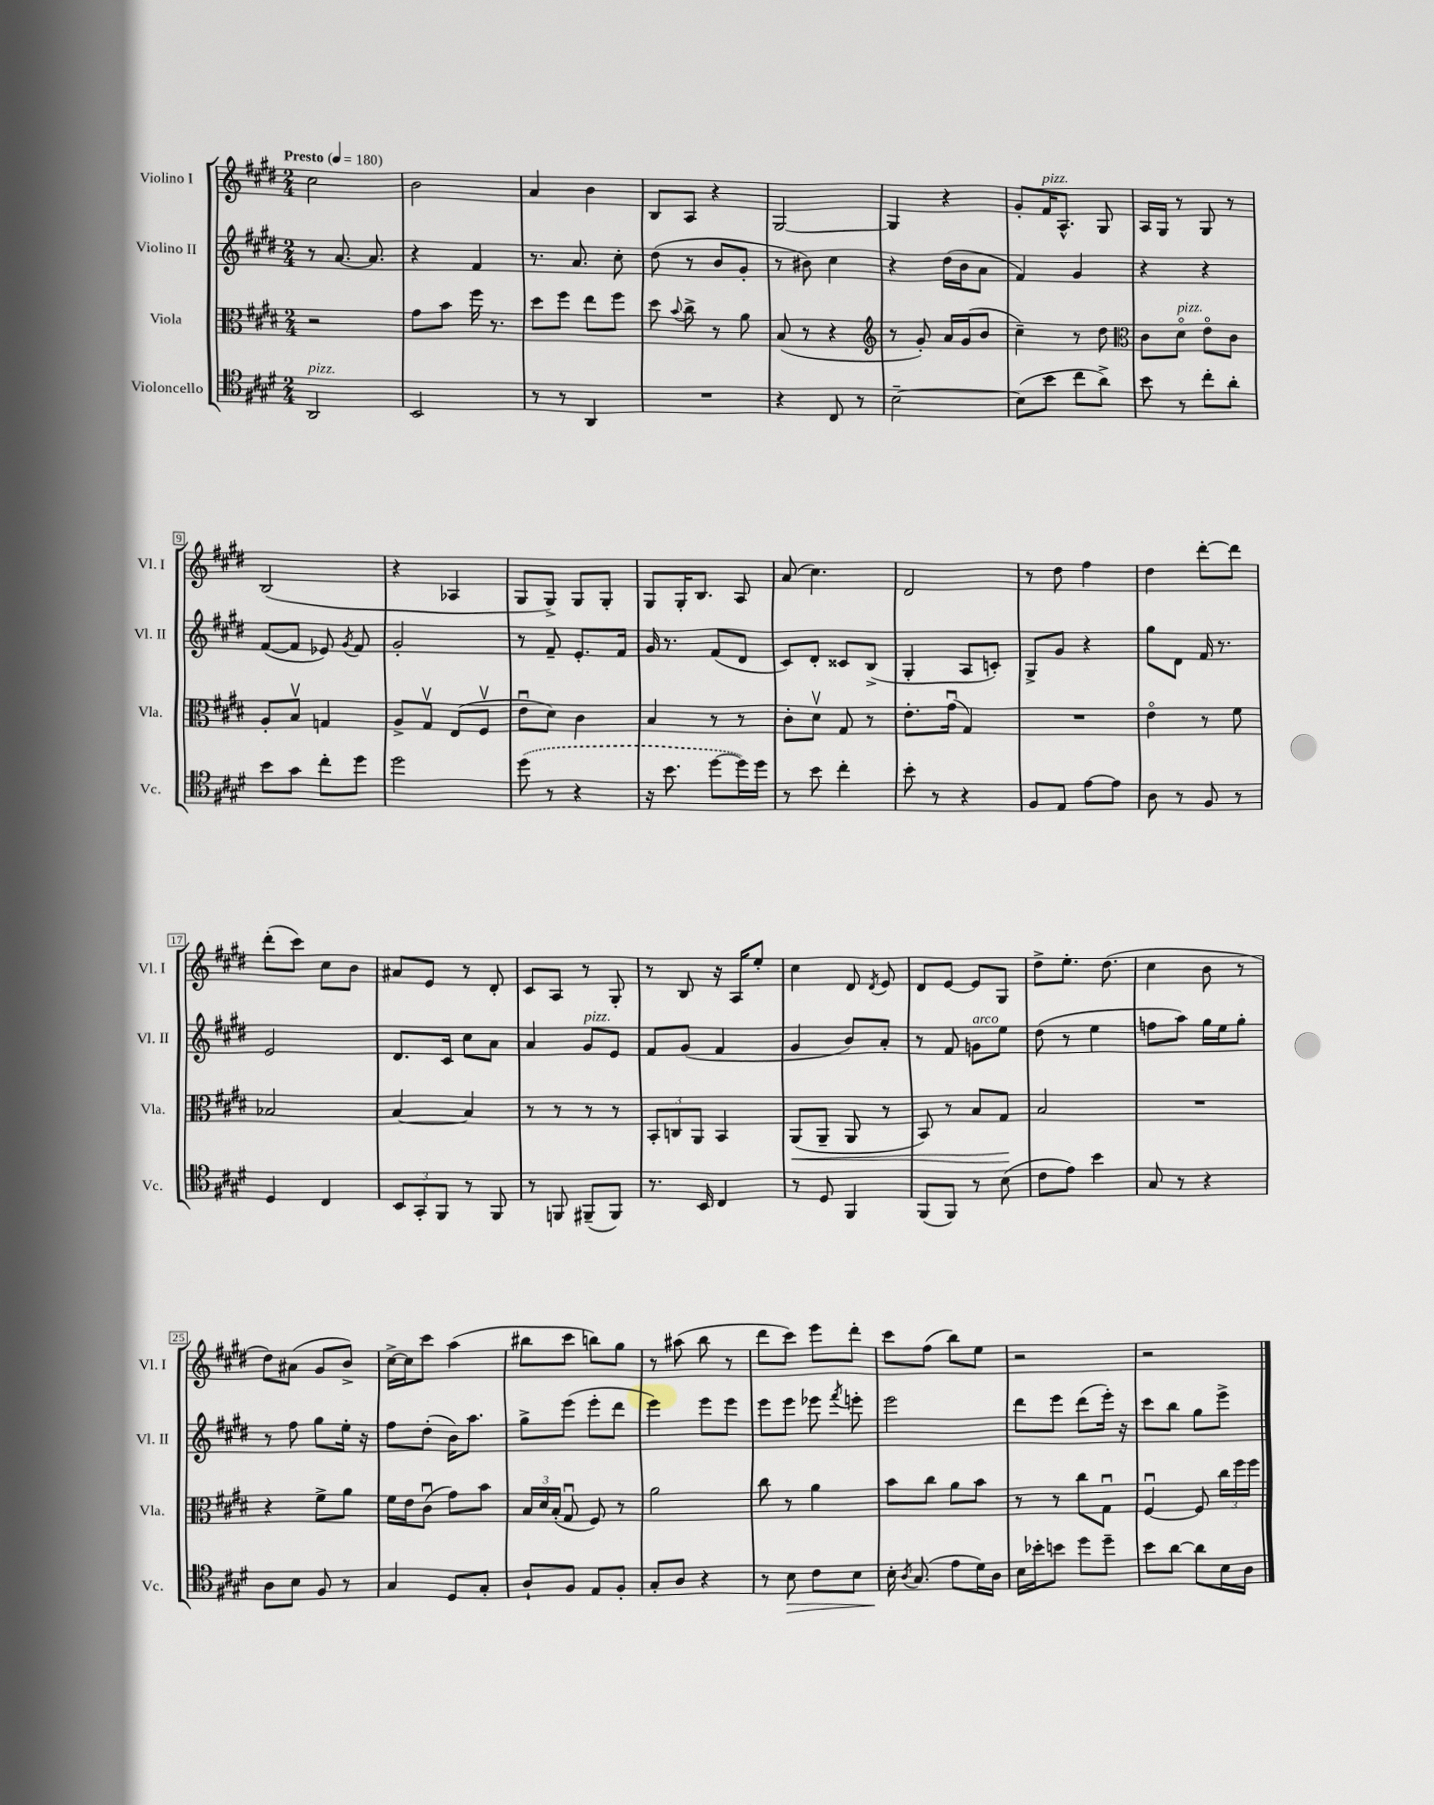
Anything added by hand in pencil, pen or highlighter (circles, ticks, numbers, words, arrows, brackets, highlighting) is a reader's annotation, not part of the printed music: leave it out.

**kern	**kern	**kern	**kern
*staff4	*staff3	*staff2	*staff1
*clefC4	*clefC3	*clefG2	*clefG2
*k[f#c#g#d#]	*k[f#c#g#d#]	*k[f#c#g#d#]	*k[f#c#g#d#]
*M2/4	*M2/4	*M2/4	*M2/4
*MM180	*MM180	*MM180	*MM180
2AA	2r	8r	2cc#
.	.	[8.a	.
.	.	8.a]	.
=	=	=	=
2BB	8g#	4r	2b
.	8b	.	.
.	16ff#	4f#	.
.	8.r	.	.
=	=	=	=
8r	8dd#	8.r	4a
8r	8ff#	.	.
.	.	8.a	.
4AA	8ee	.	4b
.	8ff#	8cc#'	.
=	=	=	=
2r	8dd#	(8dd#	8B
.	8qqb	.	.
.	8cc#^	8r	8A
.	8r	8b	4r
.	8a	8g#'	.
=	=	=	=
4r	(8B	8r	[2G#
.	8r	8b#)	.
8C#	4r	4cc#	.
8r	.	.	.
=	=	=	=
*	*clefG2	*	*
[2B~	8r	4r	4G#]
.	8g#')	.	.
.	16a	(16dd#	4r
.	(16g#	16b	.
.	8b	8a	.
=	=	=	=
(8B]	4cc#~)	4f#)	8g#'
8b	.	.	16f#
.	.	.	8.A^^
8cc#	8r	4g#	.
8a^)	8dd#	.	8G#
=	=	=	=
*	*clefC3	*	*
8b	8c#	4r	16A
.	.	.	16G#
8r	8d#o	.	8r
8cc#'	8eo	4r	8G#
8a'	8c#	.	8r
=	=	=	=
8b	8A'	([8f#	(2B
8g#	8Bv	8f#]	.
8cc#'	4G	8e-)	.
.	.	8qg#	.
8dd#	.	8f#	.
=	=	=	=
2dd#	8A^	2g#'	4r
.	8G#v	.	.
.	(8E	.	4A-
.	8F#v	.	.
=	=	=	=
(8dd#	8eu	8r	8G#
8r	8d#)	8f#~	8G#^)
4r	4c#	8.e'	8G#
.	.	.	8G#'
.	.	16f#	.
=	=	=	=
16r	4B	16g#	8G#
8.b	.	8.r	.
.	.	.	16G#'
.	.	.	8.B
[8dd#	8r	(8f#	.
16dd#])	8r	8d#	8A
16dd#	.	.	.
=	=	=	=
8r	8c#'	8c#)	(8a
8b	8d#v	8d#'	4.cc#)
4cc#'	8G#	8c##	.
.	8r	(8B^	.
=	=	=	=
8b'	8.e'	4G#'	2d#
8r	.	.	.
.	(16g#u	.	.
4r	4G#)	8A	.
.	.	8c')	.
=	=	=	=
8F#	2r	8G#^	8r
8E	.	8g#	8dd#
[8e	.	4r	4ff#
8e]	.	.	.
=	=	=	=
8A	4eo	8gg#	4dd#
8r	.	8d#	.
8F#	8r	16f#	[8ddd#'
.	.	8.r	.
8r	8f#	.	8ddd#]
=	=	=	=
4D#	2B-	2e	(8ddd#'
.	.	.	8ccc#)
4C#	.	.	8cc#
.	.	.	8b
=	=	=	=
12BB	[4B	8.d#	8a#
12GG#'	.	.	.
.	.	.	8e
12FF#	.	.	.
.	.	16c#	.
8r	4B]	8cc#	8r
8FF#	.	8a	8d#'
=	=	=	=
8r	8r	4a	8c#
8FF	8r	.	8A
(8FF#~	8r	8g#	8r
8FF#)	8r	8e	8G#'
=	=	=	=
8.r	12BB'	8f#	8r
.	12C	.	.
.	.	(8g#	8B
.	12AA	.	.
16BB	.	.	.
4C#	4BB	4f#	16r
.	.	.	16A
.	.	.	8ee'
=	=	=	=
8r	(8AA	4g#	4cc#
8D#	8AA~	.	.
4FF#	8AA	8b)	8d#
.	.	.	8qd#
.	8r	8a'	8e
=	=	=	=
(8FF#	8BB)	8r	8d#
8FF#)	8r	8f#	[8e
8r	8B	8g	8e]
(8B	8G#	8ee	8G#
=	=	=	=
8c#	2B	(8dd#	8dd#^
8e)	.	8r	8.ee'
4b	.	4ee	.
.	.	.	(8.dd#
=	=	=	=
8G#	2r	8ff	4cc#
8r	.	8aa)	.
4r	.	16gg#	8b
.	.	16ee	.
.	.	8gg#'	8r
=	=	=	=
8A	4r	8r	8dd#)
8B	.	8ff#	(8a#
8F#	8f#^	8gg#	8g#
8r	8a	16ee'	8b^)
.	.	16r	.
=	=	=	=
4G#	16f#	8ff#	[16cc#^
.	16e	.	16cc#]
.	(8c#u	(8dd#'	8ccc#
8D#	8g#)	16b)	(4aa
.	.	8.aa	.
8G#'	8b	.	.
=	=	=	=
8A`	24B	8gg#^	8bb#
.	24d#	.	.
.	(24B'	.	.
8F#	8G#u	(8eee	8ccc#
8E	8F#)	8eee'	8bb)
8F#'	8r	8ddd#	8gg#
=	=	=	=
8G#'	2a	4eee)	8r
8A	.	.	(8aa#
4r	.	8eee	8bb
.	.	8eee	8r
=	=	=	=
8r	8cc#	8eee	8ddd#
8B	8r	8eee	8ccc#)
8c#	4a	8eee-	8eee
.	.	8qfff#	.
8B	.	8eee'	8ddd#'
=	=	=	=
16B'	8b	2eee	8ccc#
8qA	.	.	.
(8.G#	.	.	.
.	8cc#	.	(8ff#
8e	8a	.	8bb)
16d#)	8b	.	8ee
16A	.	.	.
=	=	=	=
16B	8r	8ddd#	2r
16b-'	.	.	.
8b	8r	8eee	.
8dd#	8cc#	(8ddd#	.
8dd#~	8G#u	16eee')	.
.	.	16r	.
=	=	=	=
8b	[4F#u	8ccc#	2r
[8a	.	8bb	.
8a]	8F#]	8gg#	.
16B	24cc#	8eee^	.
.	24ff#	.	.
16A	.	.	.
.	24ff#	.	.
==	==	==	==
*-	*-	*-	*-
